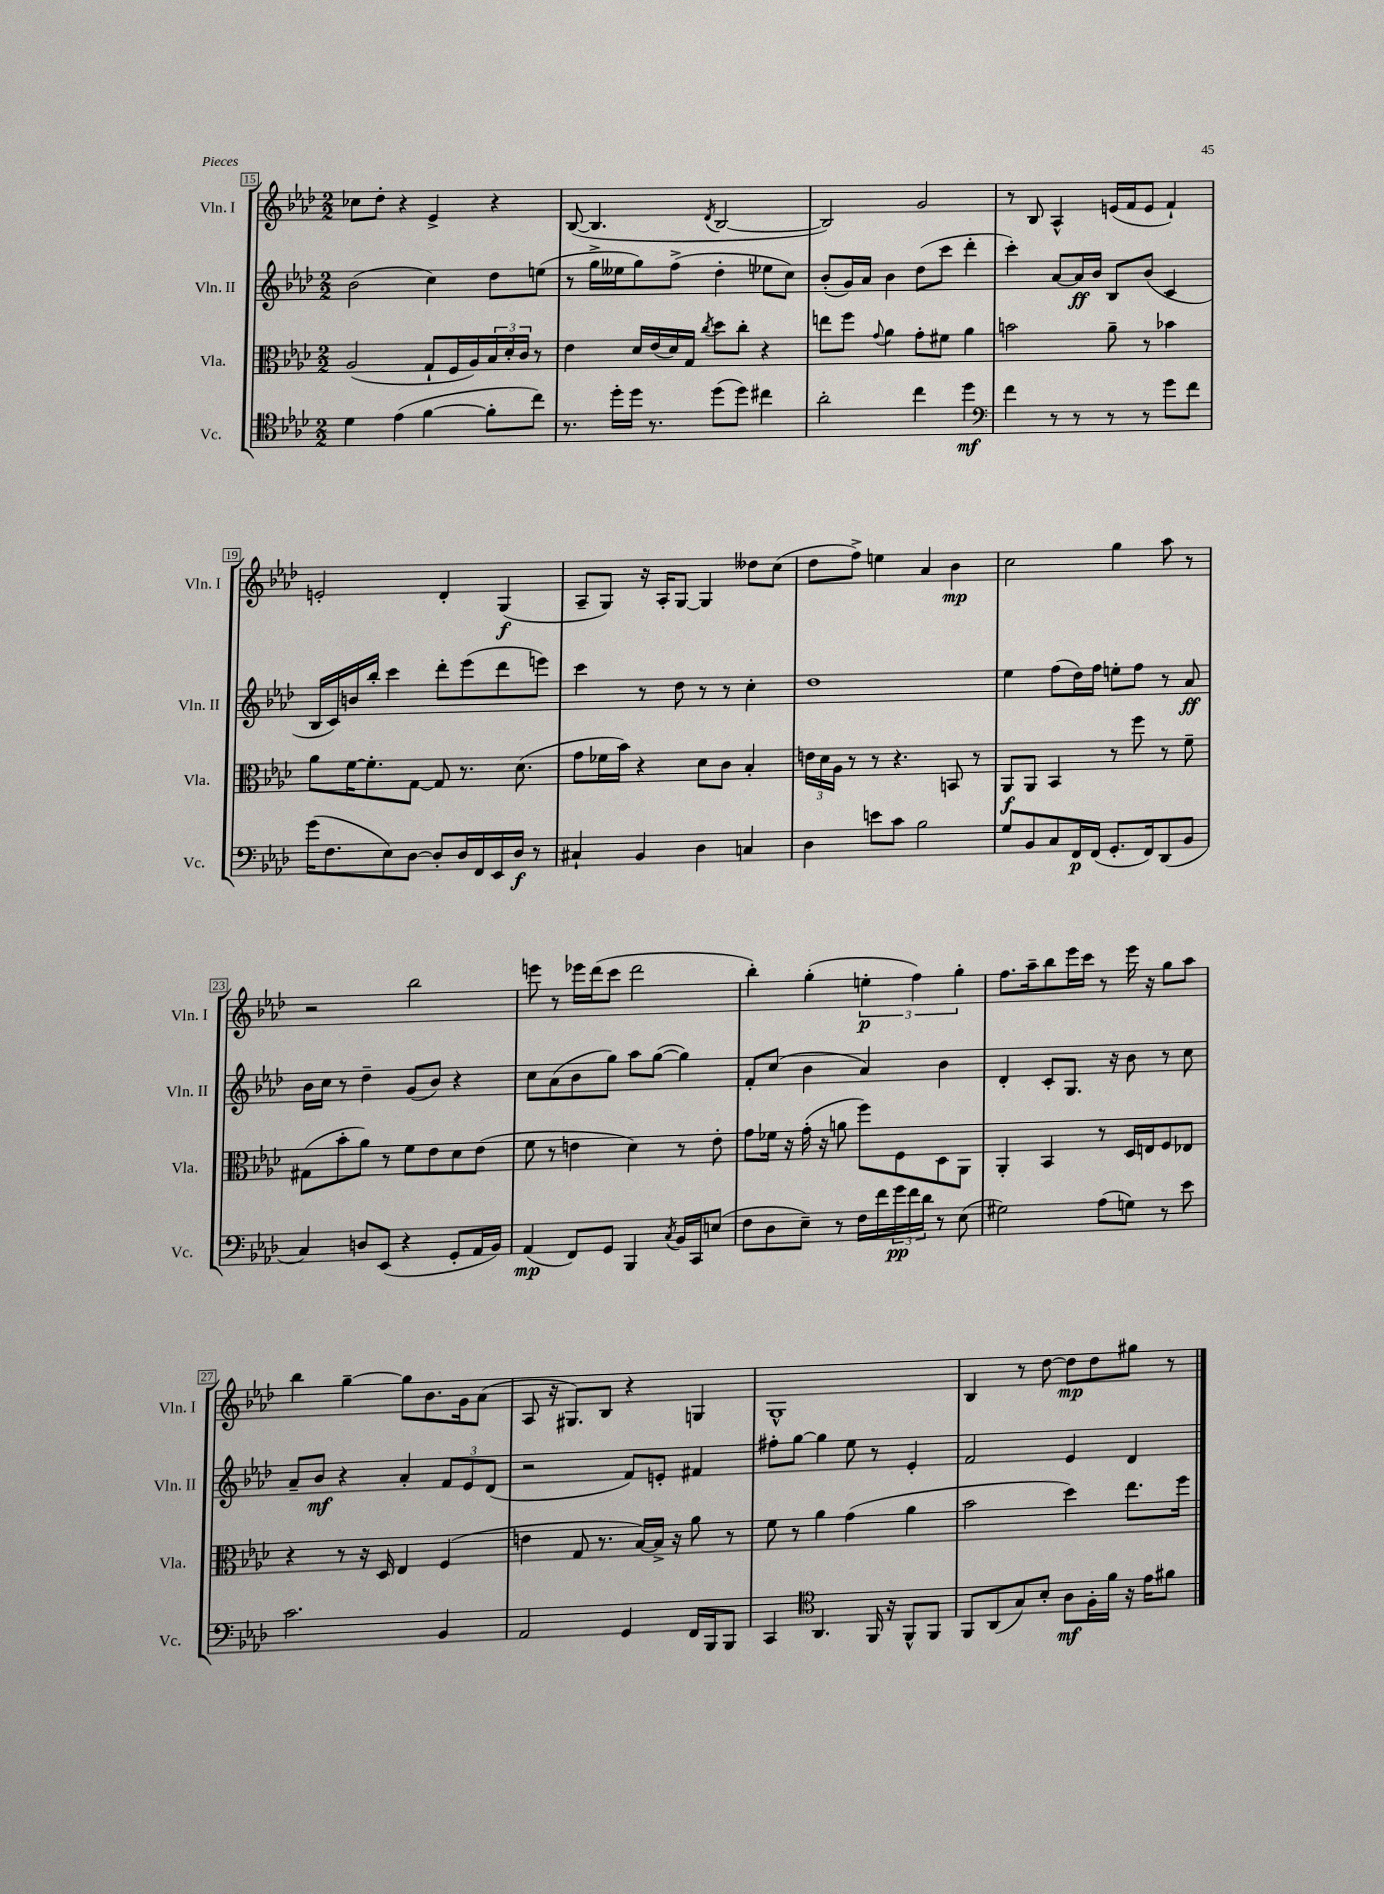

**kern	**kern	**kern	**kern
*staff4	*staff3	*staff2	*staff1
*clefC4	*clefC3	*clefG2	*clefG2
*k[b-e-a-d-]	*k[b-e-a-d-]	*k[b-e-a-d-]	*k[b-e-a-d-]
*M2/2	*M2/2	*M2/2	*M2/2
4d-	(2A-	(2b-	8cc-
.	.	.	8dd-'
(4e-	.	.	4r
[4f	8G`	4cc)	4e-^
.	16F	.	.
.	16A-)	.	.
8f']	24B-	8dd-	4r
.	24d-'	.	.
.	24c	.	.
8cc)	8r	(8ee	.
=	=	=	=
8.r	4e-	8r	([8B-
.	.	16gg^	4.B-]
16dd-'	.	16ee--	.
16dd-	16d-	8gg)	.
8.r	(16e-	.	.
.	16d-)	(8ff^	.
.	16G	.	.
.	8qcc	.	8qd-
(8dd-	8dd-	4dd-'	[2B-
8dd-)	8cc'	.	.
4cc#	4r	8ee-	.
.	.	8cc)	.
=	=	=	=
2a-'	8ee	(8b-'	2B-])
.	8ff	16g)	.
.	.	16a-	.
.	8qqg	.	.
.	4a-	4b-	.
4cc	8g'	(8dd-	2g
.	8f#	8ccc	.
4dd-	4a-	4ddd-'	.
=	=	=	=
*clefF4	*	*	*
4f	2b	4ccc')	8r
.	.	.	8B-
8r	.	[8a-	4A-^^
8r	.	16a-]	.
.	.	16b-	.
8r	8a-~	8B-	(16e
.	.	.	16f
8r	8r	(8b-	8e
8g	4b-	4c	4f`)
8f	.	.	.
=	=	=	=
(16g	8a-	16B-	2e'
8.F	.	16c)	.
.	[16f	16b	.
.	8.f']	16bb-'	.
8E-)	.	4ccc	.
[8D-	[8G	.	.
8D-']	8G]	8ddd-'	4d-'
16D-	8.r	(8eee-	.
16FF	.	.	.
16EE-	.	8ddd-	(4G
16D-	(8.d-	.	.
8r	.	8eee)	.
=	=	=	=
4C#`	8g	4ccc	8A-~
.	16f-	.	8G)
.	16b-)	.	.
4BB-	4r	8r	16r
.	.	.	16A-'
.	.	8dd-	[8G
4D-	8d-	8r	4G]
.	8c	8r	.
4C	4B-'	4cc'	8dd--
.	.	.	(8cc
=	=	=	=
4D-	24e	1dd-	8dd-
.	24d-	.	.
.	24A-	.	.
.	8r	.	8ff^)
8e	8r	.	4ee
8c	4.r	.	.
2B-	.	.	4a-
.	8BB	.	4b-
.	8r	.	.
=	=	=	=
8G	8AA-	4ee-	2cc
8BB-	8AA-	.	.
8C	4BB-	(8ff	.
16FF	.	16dd-)	.
(16FF	.	16ff	.
8.GG'	8r	8ee'	4gg
.	8ff	8ff	.
16FF)	.	.	.
(8DD-	8r	8r	8aa-
8BB-	8f~	8a-	8r
=	=	=	=
4C)	(8G#	16b-	2r
.	.	16cc	.
.	8b-'	8r	.
8D	8a-)	4dd-~	.
(8EE-	8r	.	.
4r	8f	(8g	2bb-
.	8e-	8b-)	.
8GG'	8d-	4r	.
16AA-	(8e-	.	.
16BB-)	.	.	.
=	=	=	=
(4AA-	8f	8cc	8eee
.	8r	(8a-	8r
8FF)	4e	8b-	16eee-
.	.	.	(16ddd-
8GG	.	8gg)	8ccc
4BBB-	4d-)	8aa-	2ddd-
.	.	([8gg	.
8qC	.	.	.
16BB-	8r	4gg])	.
16CC	.	.	.
(8E	8e'	.	.
=	=	=	=
8F	8g	8f'	4bb-')
8D-	16f-	(8cc	.
.	16r	.	.
8E-~)	(16g'	4b-	(4gg'
.	16r	.	.
8r	8a	.	.
16F	8ff)	4a-)	6ee'
16f	.	.	.
24g	8F	.	.
24f	.	.	6ff)
24d-	.	.	.
8r	8D-	4b-	.
.	.	.	6gg'
(8E-	8AA-	.	.
=	=	=	=
2G#)	4AA-'	4d-'	8.ff
.	.	.	16aa-~
.	4BB-	8c'	8bb-
.	.	8.G	16eee-
.	.	.	16ccc
(8A-	8r	.	8r
.	.	16r	.
8G)	16D-	8b-	16eee-
.	16E	.	16r
8r	8F	8r	8gg
8e-	8E-	8cc	8aa-
=	=	=	=
2.c	4r	8a-~	4bb-
.	.	8b-	.
.	8r	4r	[4gg~
.	16r	.	.
.	16D-	.	.
.	4E-	4a-'	8gg]
.	.	.	8.b-
4BB-	(4F	12f	.
.	.	.	16g
.	.	12e-	.
.	.	.	(8a-
.	.	(12d-	.
=	=	=	=
2AA-	4e	2r	8A-
.	.	.	16r
.	.	.	8.G#)
.	8G	.	.
.	8.r	.	8B-
4GG	.	8f)	4r
.	[16B-)	.	.
.	16B-^]	8e'	.
.	16r	.	.
16FF	8a-	4f#	4G
16BBB-	.	.	.
8BBB-	8r	.	.
=	=	=	=
4CC	8f	8ff#'	1G^^
.	8r	[8gg	.
*clefC4	*	*	*
4.AA-	4a-	4gg]	.
.	(4g	8ee-	.
16FF	.	8r	.
16r	.	.	.
8FF^^	4a-	4e-'	.
8FF	.	.	.
=	=	=	=
8FF	2b-	2f	4B-
(8AA-	.	.	.
8G)	.	.	8r
8B-'	.	.	[8dd-
8A-	4dd-)	4e-	8dd-]
16F'	.	.	8dd-
16f	.	.	.
16r	8.ee-	4d-	8gg#
16e-	.	.	.
8f#	.	.	8r
.	16ff	.	.
==	==	==	==
*-	*-	*-	*-
